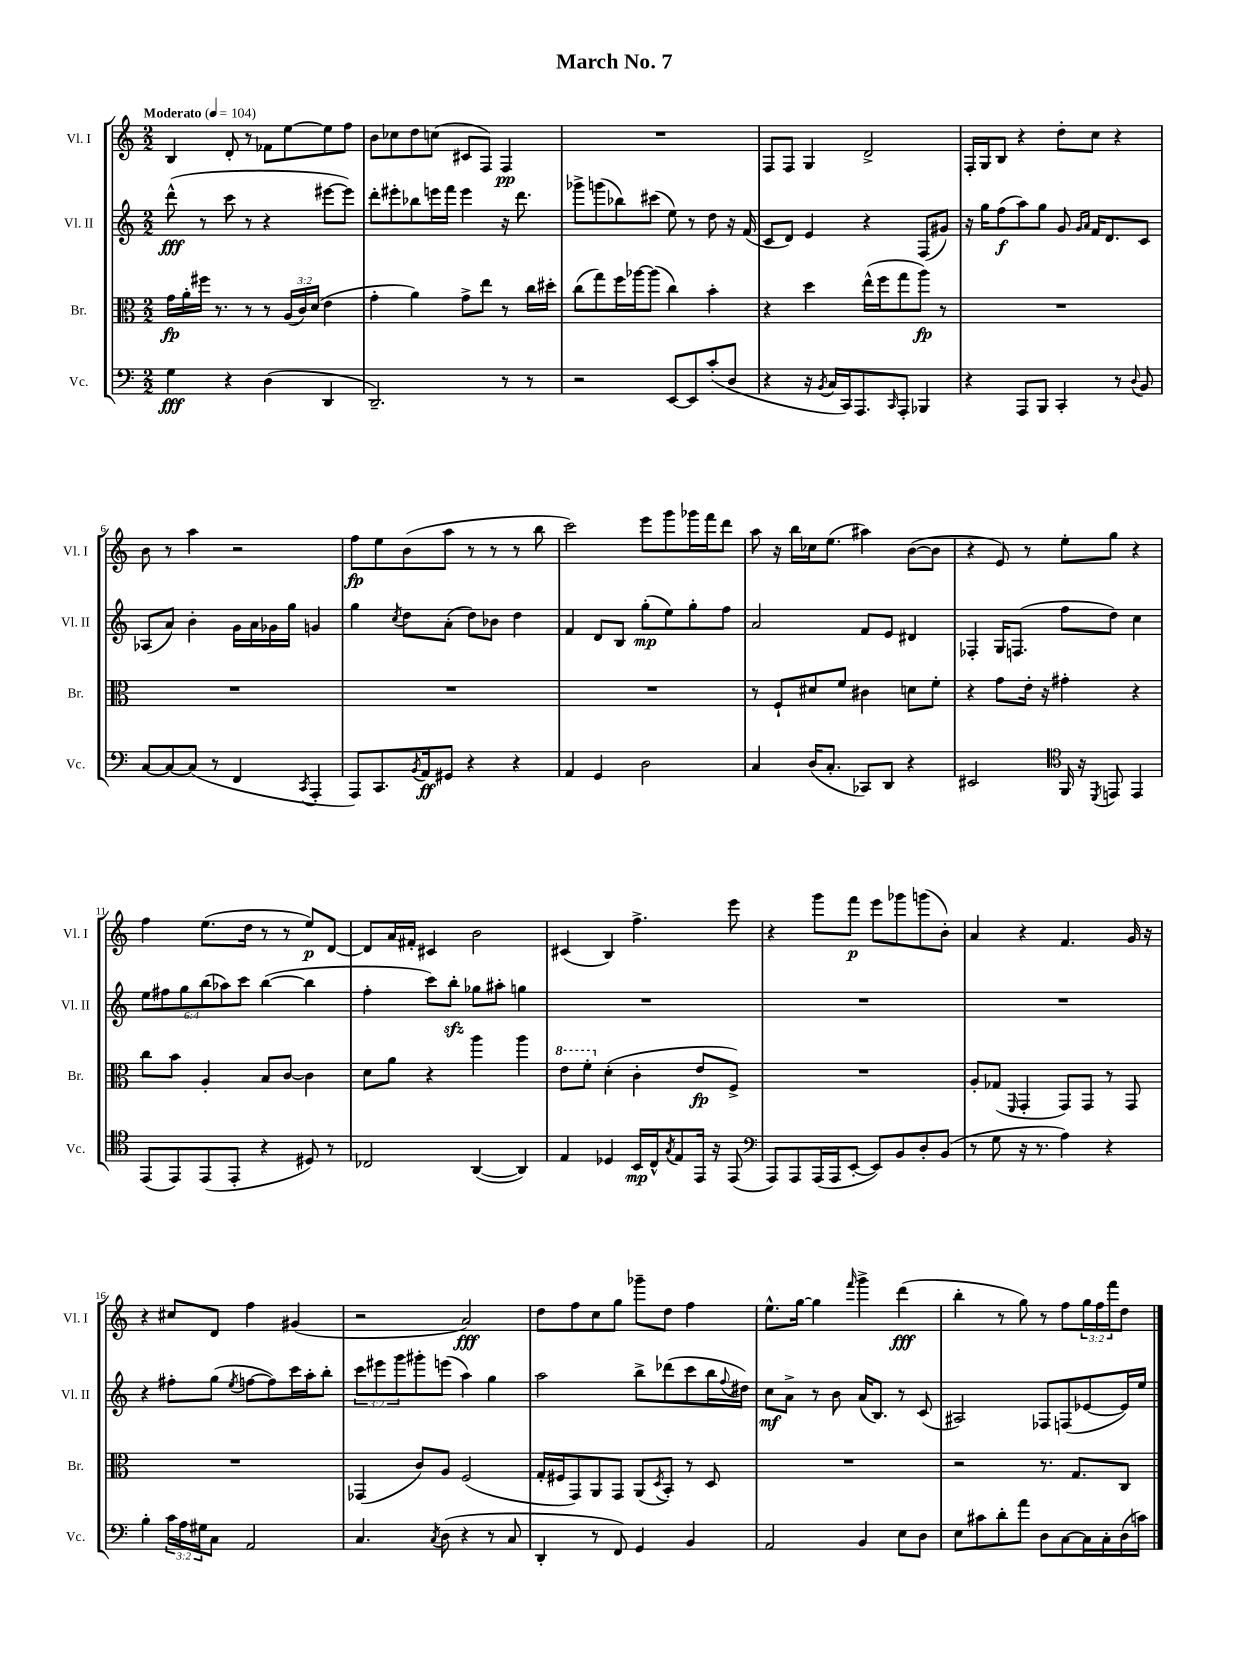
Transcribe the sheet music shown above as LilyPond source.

\header { title = "March No. 7" }
<<
\new StaffGroup <<
\new Staff = "s0" \with { instrumentName = "Vl. I" shortInstrumentName = "Vl. I" } {
    \clef treble \key c \major \numericTimeSignature \time 2/2 \override Staff.TupletNumber.text = #tuplet-number::calc-fraction-text \tempo "Moderato" 4 = 104
    b4 d'8-. r8 fes'8 e''8~ e''8 f''8 |
    b'8 ces''8 d''8 c''8( cis'8 f8) f4\pp |
    R1 |
    f8 f8 g4 d'2-> |
    f16-. g16 b8 r4 d''8-. c''8 r4 |
    b'8 r8 a''4 r2 |
    f''8\fp e''8 b'8( a''8 r8 r8 r8 b''8 |
    c'''2) e'''8 g'''8 ges'''16 f'''16 d'''8 |
    a''8 r16 b''16 ces''16 e''8.( ais''4) b'8~( b'8 |
    r4 e'8) r8 e''8-. g''8 r4 |
    f''4 e''8.( d''16 r8 r8 e''8\p) d'8~ |
    d'8 a'16 fis'16-. cis'4 b'2 |
    cis'4( b4) f''4.-> e'''8 |
    r4 g'''8 f'''8\p e'''8 ges'''8 g'''8( b'8-.) |
    a'4 r4 f'4. g'16 r16 |
    r4 cis''8 d'8 f''4 gis'4( |
    r2 a'2\fff) |
    d''8 f''8 c''8 g''8 ges'''8-- d''8 f''4 |
    e''8.-^ g''16~ g''4 \grace { f'''16 } g'''4-> d'''4\fff( |
    b''4-. r8 g''8) r8 f''8 \tuplet 3/2 { g''16 f''16 f'''16 } d''8 \bar "|." |
}
\new Staff = "s1" \with { instrumentName = "Vl. II" shortInstrumentName = "Vl. II" } {
    \clef treble \key c \major \numericTimeSignature \time 2/2 \override Staff.TupletNumber.text = #tuplet-number::calc-fraction-text
    d'''8-^\fff( r8 c'''8 r8 r4 eis'''8~ eis'''8) |
    d'''8-. eis'''8-. bes''8 e'''16 f'''16 e'''4 r16 d'''8. |
    ges'''8-> g'''8( bes''8) cis'''8( e''8) r8 d''8 r16 f'16( |
    c'8 d'8) e'4 r4 f8( gis'8) |
    r16 g''16 f''8\f( a''8) g''8 g'8 \grace { g'16 a'16 } f'16 d'8. c'8 |
    aes8( a'8) b'4-. g'16 a'16 ges'16 g''16 g'4 |
    g''4 \acciaccatura { c''8 } d''8 a'8-.( d''8) bes'8 d''4 |
    f'4 d'8 b8 g''8-.\mp( e''8) g''8-. f''8 |
    a'2 f'8 e'8 dis'4 |
    fes4-. g16 f8.( f''8 d''8) c''4 |
    \tuplet 6/4 { e''8 fis''8 g''8 b''8( aes''8) c'''8 } b''4~( b''4 |
    f''4-. c'''8) b''8-.\sfz ges''8 ais''8-. g''4 |
    R1 |
    R1 |
    R1 |
    r4 fis''8-. g''8( \acciaccatura { e''8 } f''8~ f''8) c'''16 a''16-. b''8-. |
    \tuplet 3/2 { c'''8 eis'''8 g'''8 } gis'''8-. e'''8( a''4) g''4 |
    a''2 b''8-> des'''8( c'''8 b''16 \appoggiatura { f''8 } dis''16) |
    c''8\mf a'8-> r8 b'8 a'16( b8.) r8 c'8( |
    ais2) fes8 f8( ees'8~ ees'16) e''16 \bar "|." |
}
\new Staff = "s2" \with { instrumentName = "Br." shortInstrumentName = "Br." } {
    \clef alto \key c \major \numericTimeSignature \time 2/2 \override Staff.TupletNumber.text = #tuplet-number::calc-fraction-text
    g'16\fp a'16-. fis''16 r8. r8 r8 \tuplet 3/2 { a16( c'16) d'16( } e'4 |
    g'4-. a'4) g'8-> e''8 r8 c''16 dis''16-. |
    c''8( g''8) f''16 aes''16~ aes''8( c''4) b'4-. |
    r4 d''4 e''16-^( f''16 g''8 a''8\fp) r8 |
    R1 |
    R1 |
    R1 |
    R1 |
    r8 f8-! dis'8 f'8 cis'4 d'8 f'8-. |
    r4 g'8 e'16-. r16 gis'4-. r4 |
    c''8 b'8 a4-. b8 c'8~ c'4 |
    d'8 a'8 r4 a''4 a''4 |
    \ottava #1 e''8 f''8-. \ottava #0 d'4-.( c'4-. e'8\fp f8->) |
    R1 |
    a8-. ges8( \grace { f,16 } g,4-. g,8) g,8 r8 g,8 |
    R1 |
    ges,4( c'8) a8 f2( |
    g16-. fis16 g,8) a,8 g,8 a,8( \acciaccatura { d8 } b,8-.) r8 d8 |
    R1 |
    r2 r8. g8. c8 \bar "|." |
}
\new Staff = "s3" \with { instrumentName = "Vc." shortInstrumentName = "Vc." } {
    \clef bass \key c \major \numericTimeSignature \time 2/2 \override Staff.TupletNumber.text = #tuplet-number::calc-fraction-text
    g4\fff r4 d4( d,4 |
    d,2.--) r8 r8 |
    r2 e,8~ e,8 c'8-.( d8 |
    r4 r16 \acciaccatura { b,8 } c16 c,16) a,,8. \grace { c,16 } a,,8-. bes,,4 |
    r4 a,,8 b,,8 c,4-. r8 \appoggiatura { d8 } b,8 |
    c8~ c8~ c8( r8 f,4 \acciaccatura { c,8 } a,,4-. |
    a,,8) c,8. \acciaccatura { b,8 } a,16\ff gis,8 r4 r4 |
    a,4 g,4 d2 |
    c4 d16( c8.-. ces,8) d,8 r4 |
    eis,2 \clef tenor f,16 r16 \acciaccatura { d,8 } e,8 e,4 |
    e,8( e,8) e,8( e,8-. r4 dis8) r8 |
    ces2 a,4~( a,4) |
    e4 des4 b,16\mp c16-^ \acciaccatura { g8 } e8 e,16 r16 e,8( |
    \clef bass a,,8) a,,8 a,,16( a,,16 e,8~-. e,8) b,8 d8-. b,8( |
    r8 g8 r16 r8. a4) r4 |
    b4-. \tuplet 3/2 { c'16 a16 gis16 } c8 a,2 |
    c4. \acciaccatura { c8 } d8( r4 r8 c8 |
    d,4-. r8 f,8) g,4 b,4 |
    a,2 b,4 e8 d8 |
    e8 cis'8 d'8-. a'8 d8 c8~ c16 c16-. d16( c'16) \bar "|." |
}
>>
>>
